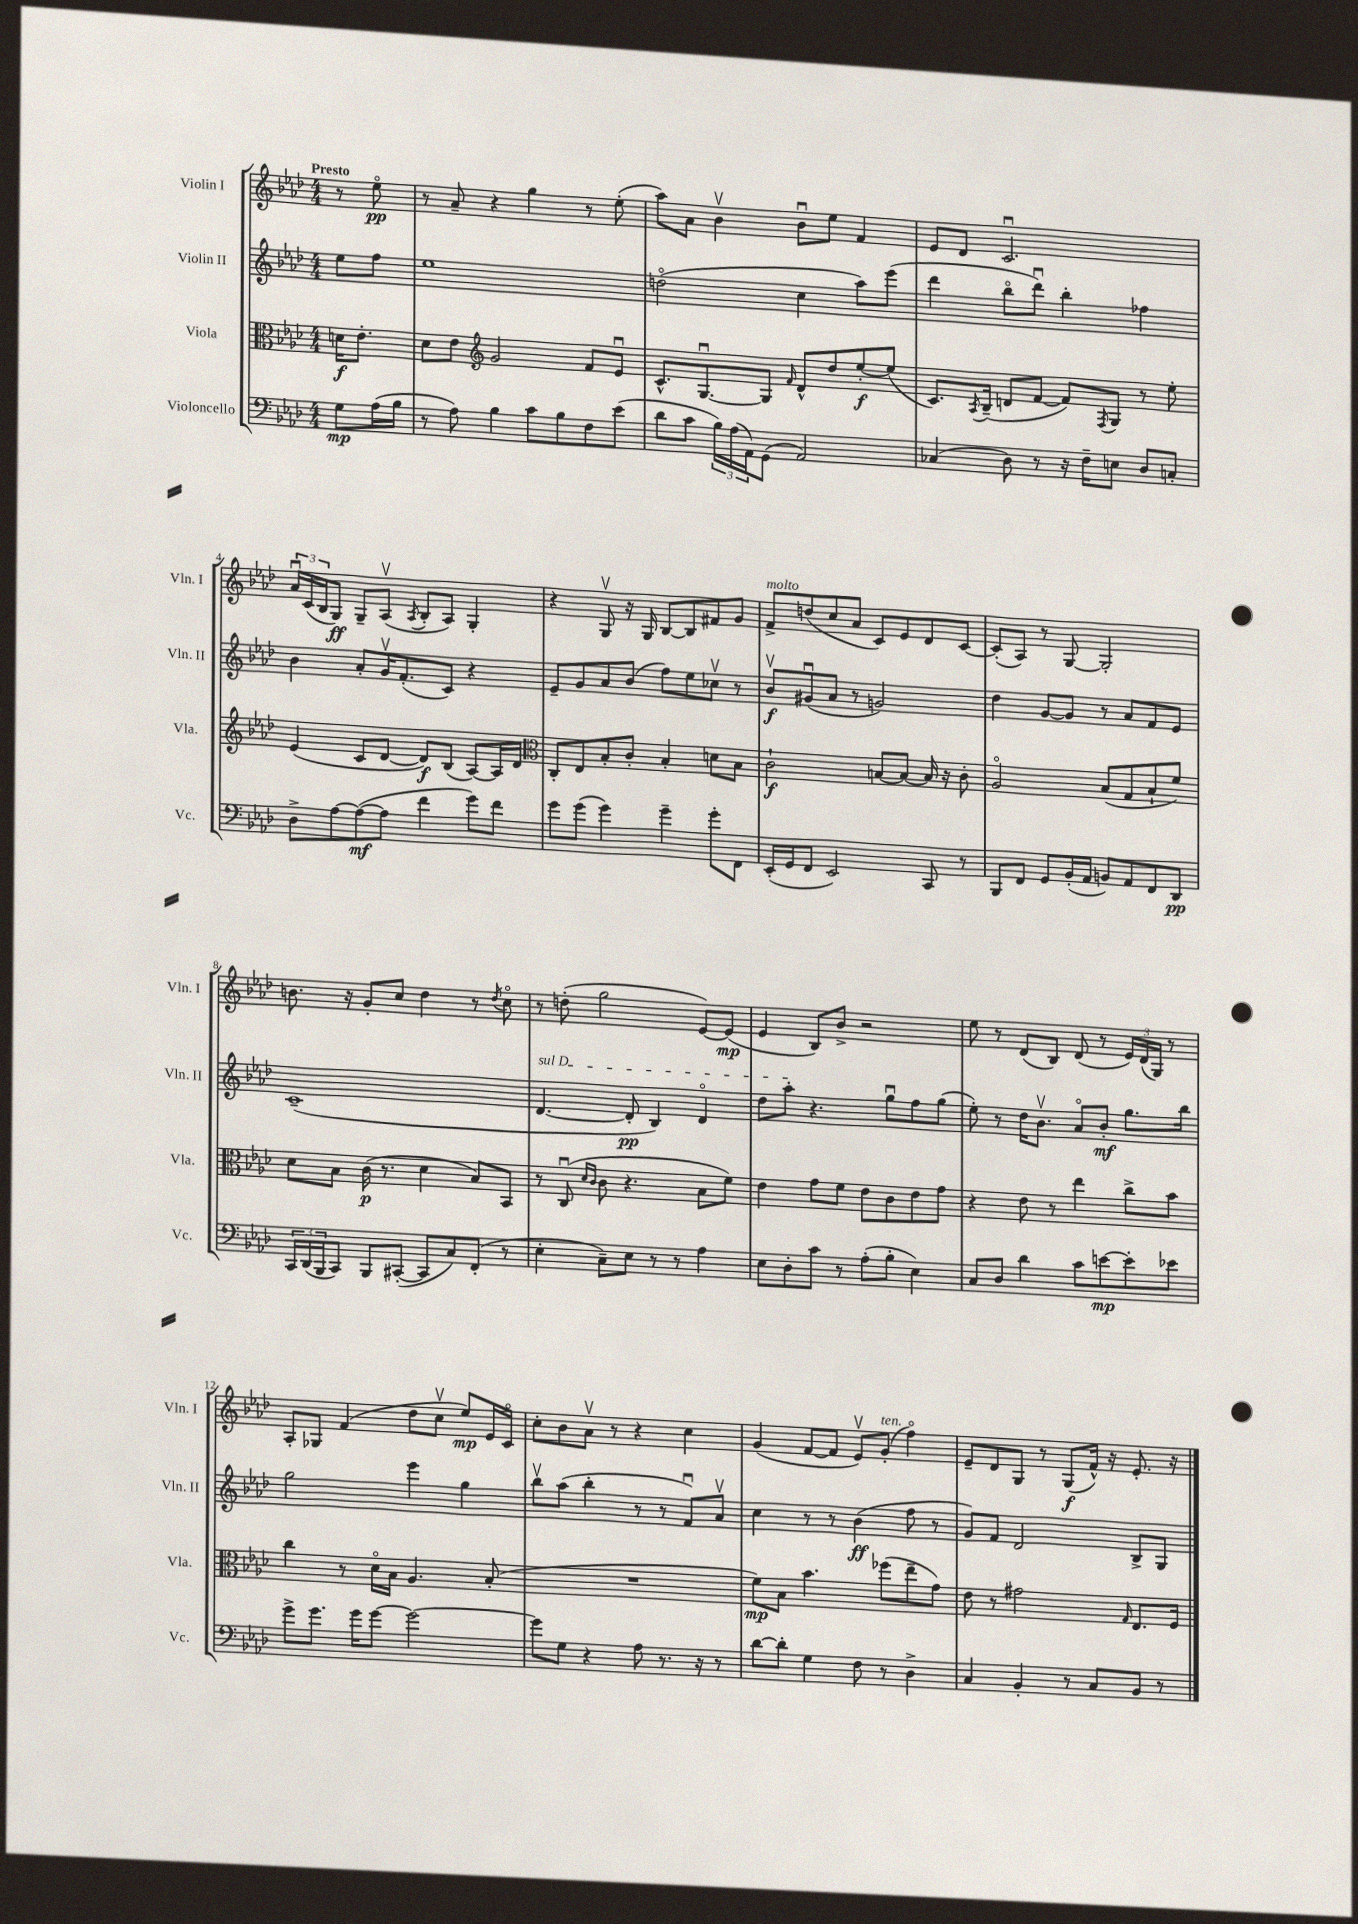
<<
\new StaffGroup <<
\new Staff = "s0" \with { instrumentName = "Violin I" shortInstrumentName = "Vln. I" } {
    \clef treble \key aes \major \numericTimeSignature \time 4/4 \partial 4 \tempo "Presto"
    r8 ees''8\flageolet\pp |
    r8 aes'8-- r4 g''4 r8 ees''8-.( |
    aes''8) aes'8 bes'4\upbow bes'8\downbow ees''8 f'4 |
    ees'8 des'8 c'2.\downbow |
    \tuplet 3/2 { aes'16\downbow c'16( bes16 } g8\ff) g8-- aes8\upbow( \acciaccatura { aes8 } bes8-. aes8) g4-. |
    r4 g8\upbow r16 g16 bes8~ bes8 fis'8 g'8 |
    f'8->^\markup { \italic "molto" } d''8( c''8 aes'8 c'8) ees'8 des'8 c'8~ |
    c'8-.( aes8) r8 g8~ g2-. |
    b'8. r16 g'8-. c''8 des''4 r8 \acciaccatura { des''8 } c''8\flageolet |
    r8 d''8-.( g''2 ees'8~) ees'8\mp( |
    ees'4 bes8) bes'8-> r2 |
    ees''8 r8 des'8( bes8) des'8( r8 \tuplet 3/2 { ees'16) des'16( g16) } r8 |
    aes8-. ges8 f'4( des''8 c''8\upbow ees''8\mp) ees'16 c'16\flageolet |
    c''8-. bes'8 aes'8\upbow r8 r4 c''4 |
    g'4( f'8~ f'8 ees'8\upbow) g'8-.^\markup { \italic "ten." }( f''4\flageolet) |
    ees'8-- des'8 g8 r8 g8\f( f'16-^) r16 ees'8.-. r16 \bar "|." |
}
\new Staff = "s1" \with { instrumentName = "Violin II" shortInstrumentName = "Vln. II" } {
    \clef treble \key aes \major \numericTimeSignature \time 4/4 \partial 4
    ees''8 f''8 |
    ees''1 |
    d''2\flageolet( c''4 aes''8) ees'''8( |
    des'''4 bes''8\flageolet des'''8\downbow) bes''4-. fes''4 |
    bes'4 aes'8-. g'16\upbow f'8.-.( c'8) r4 |
    ees'8-- g'8 aes'8 bes'8( f''8) ees''8 ces''8\upbow r8 |
    bes'8\upbow\f gis'8\downbow( aes'8 r8 g'2) |
    des''4 g'8~ g'8 r8 aes'8 f'8 ees'8 |
    c'1--( |
    \once \override TextSpanner.bound-details.left.text = \markup { \italic "sul D" } des'4.~\startTextSpan des'8-.\pp bes4) des'4\flageolet |
    des''8 aes''8-.\stopTextSpan r4. g''8\downbow f''8 g''8( |
    ees''8-.) r8 des''16 bes'8.\upbow aes'8\flageolet bes'8-.\mf g''8. bes''16 |
    g''2 ees'''4 g''4 |
    bes''8\upbow aes''8( bes''4-. r8 r8 f'8\downbow) aes'8\upbow |
    c''4 r8 r8 bes'4\ff( f''8 r8 |
    g'8) f'8 des'2 bes8-> g8 \bar "|." |
}
\new Staff = "s2" \with { instrumentName = "Viola" shortInstrumentName = "Vla." } {
    \clef alto \key aes \major \numericTimeSignature \time 4/4 \partial 4
    d'16\f ees'8.-. |
    des'8 ees'8 \clef treble g'2 f'8 ees'8\downbow |
    c'8.-^ g8.~\downbow g8 \grace { f'16 } des'8-^ des''8 ees''8~-.\f ees''8( |
    c'8.) \acciaccatura { aes8 } bes16--( d'8 f'8~ f'8) \acciaccatura { f8 } g8 r8 ees''8-. |
    ees'4( c'8 des'8~ des'8\f) bes8( aes8~) aes16 des'16 |
    \clef alto c8-. ees8 bes8-. c'8-. bes4-. d'8 bes8 |
    c'2-!\f b8~ b8~ b16 r16 c'8-. |
    aes2\flageolet bes8( g8 bes8-! f'8) |
    des'8 bes8 c'16\p( r8. des'4 bes8) bes,8 |
    r8 c8\downbow( \grace { des'16 c'16 } c'8 r4. bes8 f'8) |
    ees'4 g'8 f'8 ees'8 c'8 ees'8 g'8 |
    r4 ees'8 r8 ees''4 c''8-> bes'8 |
    c''4 r8 des'16\flageolet bes16 aes4. bes8-.( |
    R1 |
    f'8\mp) bes8 bes'4. fes''8( ees''8-- g'8) |
    ees'8 r8 gis'2 \grace { g16 } ees8. f16 \bar "|." |
}
\new Staff = "s3" \with { instrumentName = "Violoncello" shortInstrumentName = "Vc." } {
    \clef bass \key aes \major \numericTimeSignature \time 4/4 \partial 4
    g8\mp aes16( bes16 |
    r8 aes8) bes4 c'8 bes8 f8 ees'8( |
    des'8 c'8 \tuplet 3/2 { bes16) aes16( aes,16) } g,8( aes,2) |
    ces4( des8) r8 r16 f16-- e8 des8 c8-. |
    des8-> aes8~ aes8~\mf( aes8 f'4 g'8) f'8 |
    g'8 g'8( g'4) g'4-- g'8-. f,8 |
    ees,16-.( g,16 f,8 ees,2) c,8 r8 |
    bes,,8 f,8 g,8 bes,16-.( aes,16 b,8) aes,8 f,8 des,8\pp |
    \tuplet 3/2 { c,16 des,16( bes,,16 } c,8) bes,,8 cis,8~-.( cis,8 c8) f,8-.( r8 |
    ees4-. c8--) ees8 r8 r8 aes4 |
    ees8 des8-. c'8 r8 aes8-.( bes8-. ees4) |
    c8 des8 des'4 c'8 e'8~\mp e'8-. ees'8 |
    g'8-> g'8. g'16 g'8~ g'2~ |
    g'8 g8 r4 aes8 r8. r16 r8 |
    des'8~ des'8-. g4 f8 r8 des4-> |
    c4 bes,4-. r8 c8 bes,8 r8 \bar "|." |
}
>>
>>
